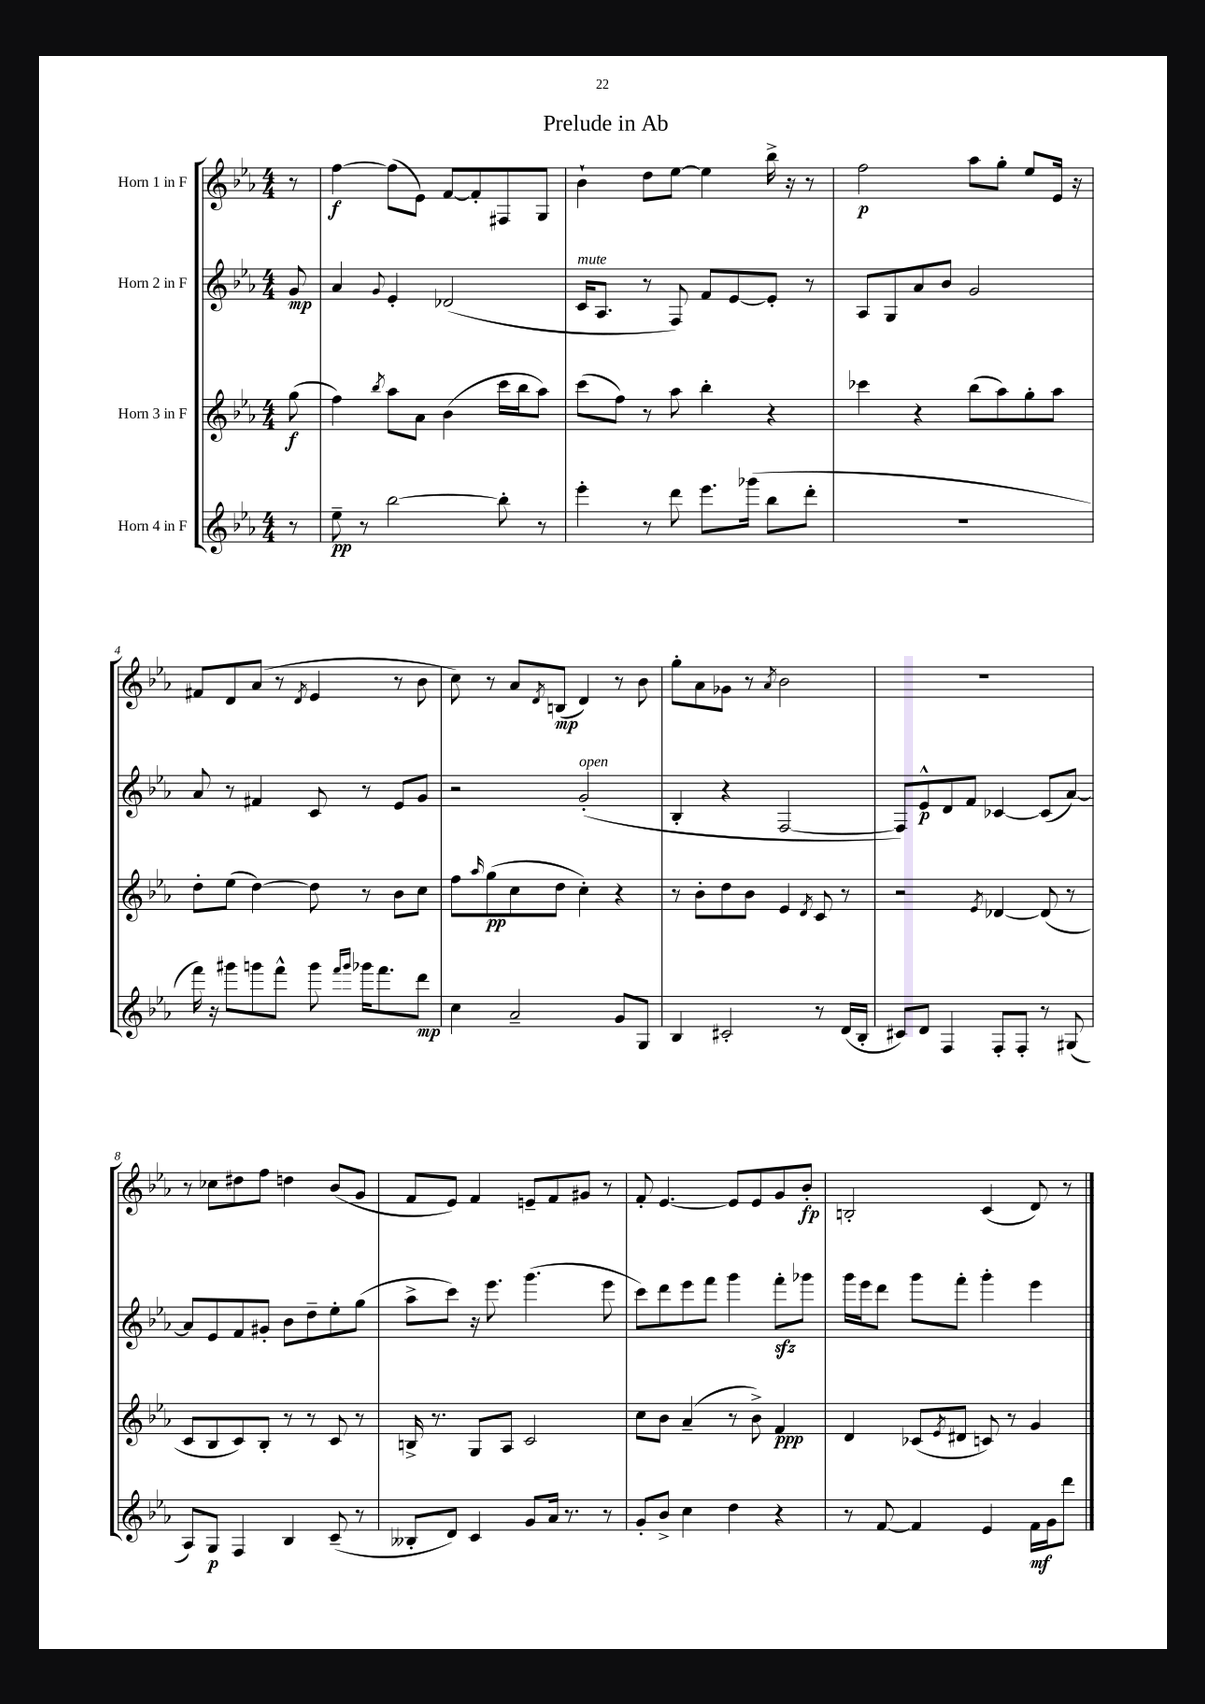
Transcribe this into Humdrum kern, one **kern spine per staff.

**kern	**kern	**kern	**kern
*staff4	*staff3	*staff2	*staff1
*clefG2	*clefG2	*clefG2	*clefG2
*k[b-e-a-]	*k[b-e-a-]	*k[b-e-a-]	*k[b-e-a-]
*M4/4	*M4/4	*M4/4	*M4/4
8r	(8gg	8g	8r
=	=	=	=
8ee-~	4ff)	4a-	[4ff
8r	.	.	.
.	8qbb-	8qqg	.
[2bb-	8aa-	4e-'	(8ff]
.	8a-	.	8e-)
.	(4b-	(2d-	[8f
.	.	.	8f']
8bb-']	16ccc	.	8F#
.	16bb-	.	.
8r	8aa-)	.	8G
=	=	=	=
4eee-'	(8ccc	16c	4b-`
.	.	8.A-	.
.	8ff)	.	.
8r	8r	8r	8dd
8ddd	8aa-	8F)	[8ee-
8.eee-	4bb-'	8f	4ee-]
.	.	[8e-	.
(16ggg-	.	.	.
8bb-	4r	8e-']	16bb-^
.	.	.	16r
8ddd'	.	8r	8r
=	=	=	=
1r	4ccc-	8A-	2ff
.	.	8G	.
.	4r	8a-	.
.	.	8b-	.
.	(8bb-	2g	8aa-
.	8aa-)	.	8gg'
.	8gg'	.	8ee-
.	8aa-	.	16e-
.	.	.	16r
=	=	=	=
16fff)	8dd'	8a-	8f#
16r	.	.	.
8ggg#	(8ee-	8r	8d
8ggg	[4dd)	4f#	(8a-
8fff^^	.	.	8r
.	.	.	8qd
8ggg	8dd]	8c	4e-
16qqfff	.	.	.
16qqggg	.	.	.
16ggg-	8r	8r	.
8.fff	.	.	.
.	8b-	8e-	8r
8ddd	8cc	8g	8b-
=	=	=	=
4cc	8ff	2r	8cc)
.	16qqaa-	.	.
.	(8gg	.	8r
2a-~	8cc	.	8a-
.	.	.	8qd
.	8dd	.	(8B
.	4cc')	(2g'	4d)
8g	4r	.	8r
8G	.	.	8b-
=	=	=	=
4B-	8r	4B-'	8gg'
.	8b-'	.	8a-
2c#'	8dd	4r	8g-
.	8b-	.	8r
.	.	.	8qa-
.	4e-	[2F	2b-
.	8qd	.	.
8r	8c	.	.
(16d	8r	.	.
16B-'	.	.	.
=	=	=	=
8c#)	2r	8F])	1r
8d	.	8e-^^	.
4F	.	8d	.
.	.	8f	.
.	8qe-	.	.
8F'	[4d-	[4c-	.
8F'	.	.	.
8r	(8d-]	(8c-]	.
(8G#	8r	[8a-)	.
=	=	=	=
8A-)	8c	8a-]	8r
8G	8B-	8e-	8cc-
4F	8c)	8f	8dd#
.	8B-'	8g#'	8ff
4B-	8r	8b-	4dd
.	8r	8dd~	.
(8c~	8c	8ee-'	(8b-
8r	8r	(8gg	8g
=	=	=	=
8B--'	16B^	8aa-^	8f
.	8.r	.	.
8d)	.	8ccc)	8e-)
4c	8G	16r	4f
.	.	8.eee-	.
.	8A-	.	.
8g	2c	(4.ggg	8e~
16a-	.	.	8f
8.r	.	.	.
.	.	.	8g#
8r	.	8eee-	8r
=	=	=	=
8g'	8cc	8ccc)	8f'
8b-^	8b-	8ddd	[4.e-
4cc	(4a-~	8eee-	.
.	.	8fff	.
4dd	8r	4ggg	8e-]
.	8b-^)	.	8e-
4r	4f	8fff'	8g
.	.	8ggg-	8b-'
=	=	=	=
8r	4d	16ggg	2B'
.	.	16eee-	.
[8f	.	8ddd	.
4f]	(8c-	8ggg	.
.	8qe-	.	.
.	8d#	8fff'	.
4e-	8c)	4ggg'	(4c
.	8r	.	.
16f	4g	4eee-	8d)
16g	.	.	.
8ddd	.	.	8r
==	==	==	==
*-	*-	*-	*-
